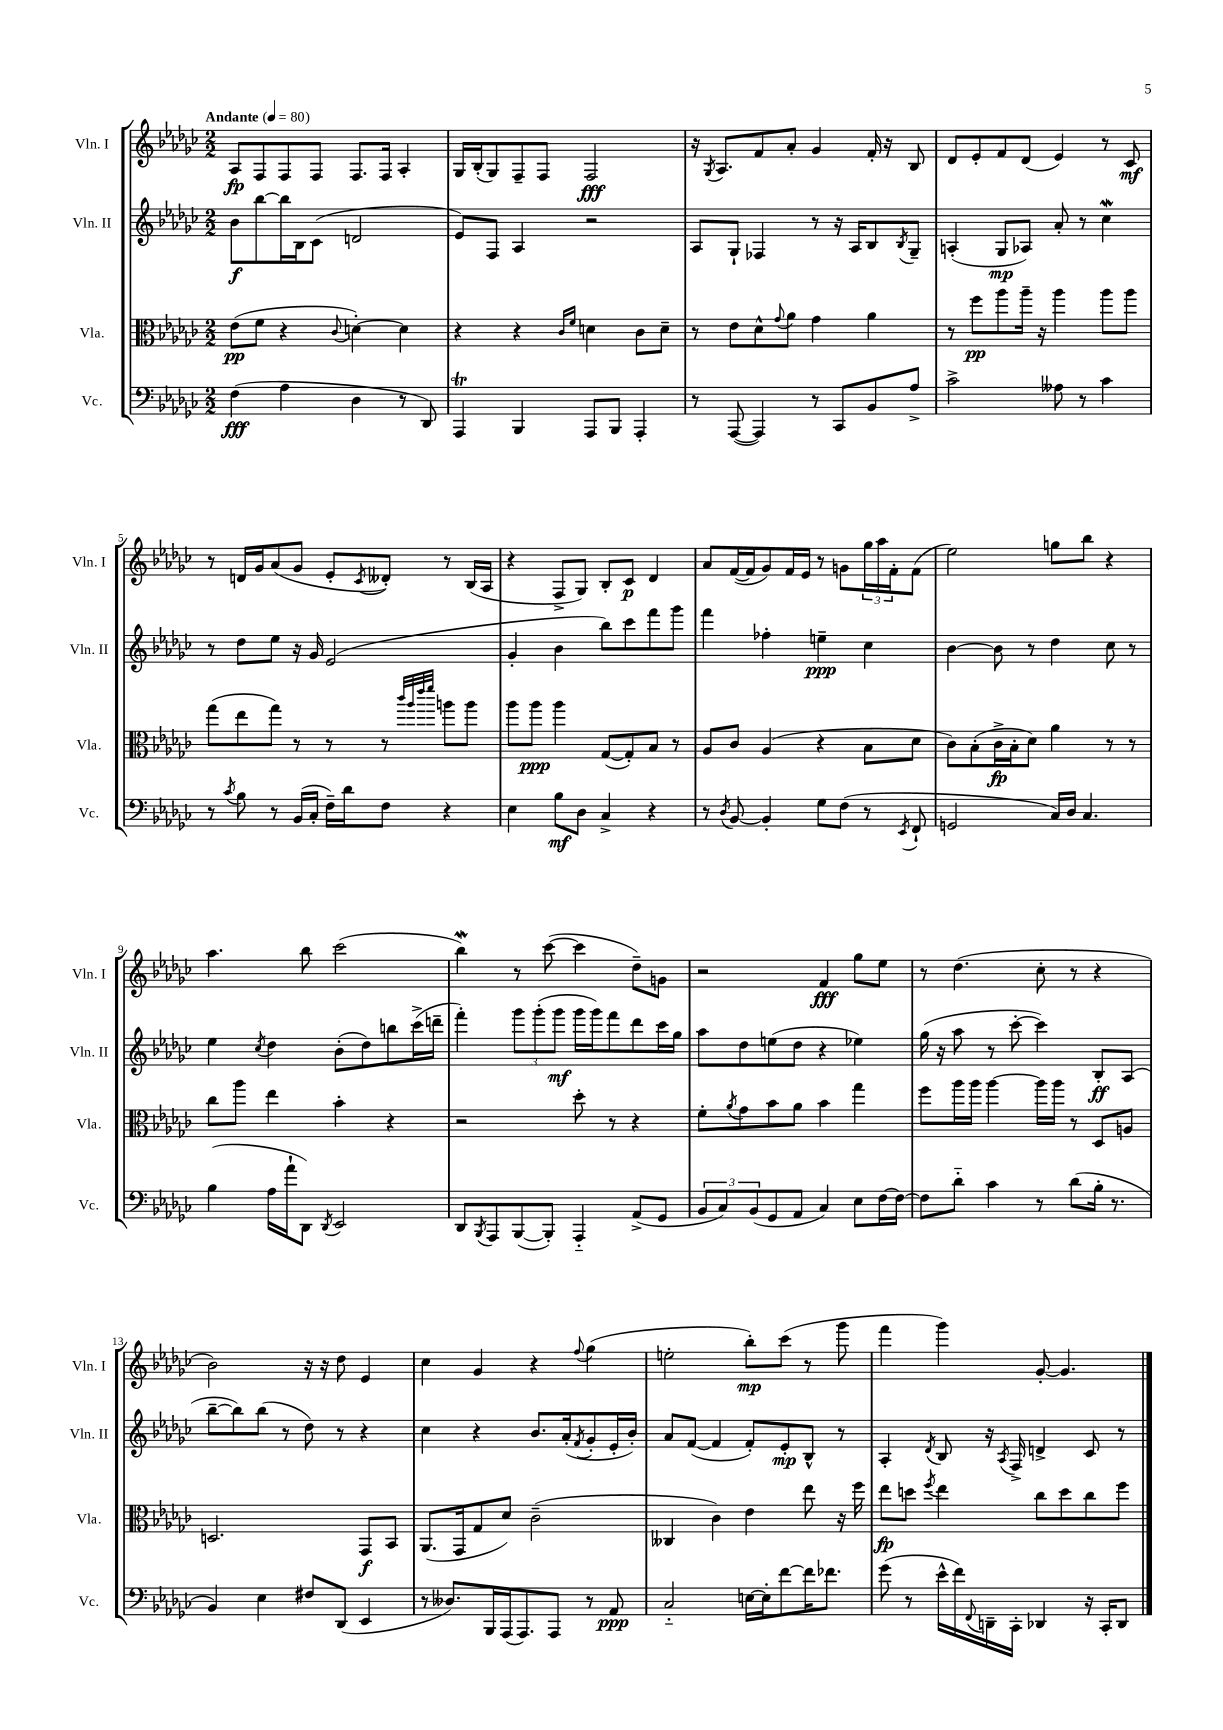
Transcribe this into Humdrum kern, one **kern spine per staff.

**kern	**dynam	**kern	**dynam	**kern	**dynam	**kern	**dynam
*part4	*part4	*part3	*part3	*part2	*part2	*part1	*part1
*staff4	*staff4	*staff3	*staff3	*staff2	*staff2	*staff1	*staff1
*I"Vc.	*	*I"Vla.	*	*I"Vln. II	*	*I"Vln. I	*
*I'Vc.	*	*I'Vla.	*	*I'Vln. II	*	*I'Vln. I	*
*clefF4	*	*clefC3	*	*clefG2	*	*clefG2	*
*k[b-e-a-d-g-c-]	*	*k[b-e-a-d-g-c-]	*	*k[b-e-a-d-g-c-]	*	*k[b-e-a-d-g-c-]	*
*M2/2	*	*M2/2	*	*M2/2	*	*M2/2	*
*MM80	*	*MM80	*	*MM80	*	*MM80	*
=1	=1	=1	=1	=1	=1	=1	=1
!	!	!	!	!	!	!LO:TX:a:B:t=Andante	!
(4F\	fff	(8e-\L	pp	8b-\L	f	8A-/L	fp
.	.	8f\J	.	[8bb-\	.	8F/	.
4A-\	.	4r	.	16bb-\L]	.	8F/	.
.	.	.	.	16B-\J	.	.	.
.	.	.	.	(8c-\J	.	8F/J	.
.	.	8qqc-/	.	.	.	.	.
4D-\	.	[4dn'\)	.	2dn/	.	8.F/L	.
.	.	.	.	.	.	16F/Jk	.
8r	.	4d\]	.	.	.	4A-'/	.
8DD-/)	.	.	.	.	.	.	.
=2	=2	=2	=2	=2	=2	=2	=2
4AAA-T/	.	4r	.	8e-/L)	.	16G-/LL	.
.	.	.	.	.	.	(16B-'/J	.
.	.	.	.	8F/J	.	8G-/)	.
4BBB-/	.	4r	.	4A-/	.	8F~/	.
.	.	.	.	.	.	8F/J	.
.	.	16qqc-/LL	.	.	.	.	.
.	.	16qqf/JJ	.	.	.	.	.
8AAA-/L	.	4dn\	.	2r	.	2F/	fff
8BBB-/J	.	.	.	.	.	.	.
4AAA-'/	.	8c-\L	.	.	.	.	.
.	.	8d~\J	.	.	.	.	.
=3	=3	=3	=3	=3	=3	=3	=3
8r	.	8r	.	8A-/L	.	16r	.
.	.	.	.	.	.	8qG-/	.
.	.	.	.	.	.	8.A-/L	.
([8AAA-/	.	8e-\L	.	8G-`/J	.	.	.
4AAA-/])	.	8d-^^\	.	4F-X/	.	8f/	.
.	.	8qqg-/	.	.	.	.	.
.	.	8a-\J	.	.	.	8a-'/J	.
8r	.	4g-\	.	8r	.	4g-/	.
8CC-/L	.	.	.	16r	.	.	.
.	.	.	.	16A-/KL	.	.	.
8BB-/	.	4a-\	.	8B-/	.	16f'/	.
.	.	.	.	.	.	16r	.
.	.	.	.	8qB-/	.	.	.
8A-^/J	.	.	.	8G-~/J	.	8B-/	.
=4	=4	=4	=4	=4	=4	=4	=4
2c-^\	.	8r	.	(4An'/	.	8d-/L	.
.	.	8ff\L	pp	.	.	8e-'/	.
.	.	8aa-\	.	8G-/L	mp	8f/	.
.	.	16aa-~\Jk	.	8A-X/J)	.	(8d-/J	.
.	.	16r	.	.	.	.	.
8A--X\	.	4aa-\	.	8a-'/	.	4e-/)	.
8r	.	.	.	8r	.	.	.
4c-\	.	8aa-\L	.	4cc-w\	.	8r	.
.	.	8aa-\J	.	.	.	8c-/	mf
!!LO:LB:g=z
=5	=5	=5	=5	=5	=5	=5	=5
8r	.	(8gg-\L	.	8r	.	8r	.
8qc-/	.	.	.	.	.	.	.
8B-\	.	8ee-\	.	8dd-\L	.	16dn/LL	.
.	.	.	.	.	.	16g-/J	.
8r	.	8gg-\J)	.	8ee-\J	.	(8a-/	.
(16BB-/LL	.	8r	.	16r	.	8g-/J	.
16C-'/JJ	.	.	.	16g-/	.	.	.
16F~\LL)	.	8r	.	(2e-/	.	8e-'/L	.
16d-\J	.	.	.	.	.	.	.
.	.	.	.	.	.	8qc-/	.
8F\J	.	8r	.	.	.	8d--X'/J)	.
.	.	32qqccc-/LLL	.	.	.	.	.
.	.	32qqaa-/	.	.	.	.	.
.	.	32qqeee-/	.	.	.	.	.
.	.	32qqfff/JJJ	.	.	.	.	.
4r	.	8aan\L	.	.	.	8r	.
.	.	8aa\J	.	.	.	(16B-/LL	.
.	.	.	.	.	.	16A-/JJ	.
=6	=6	=6	=6	=6	=6	=6	=6
4E-\	.	8aa-\L	.	4g-'/	.	4r	.
.	.	8aa-\J	ppp	.	.	.	.
8B-\L	mf	4aa-\	.	4b-\	.	8F^/L	.
8D-\J	.	.	.	.	.	8G-/J)	.
4C-^/	.	([8G-/L	.	8bb-\L)	.	8B-'/L	.
.	.	8G-'/])	.	8ccc-\	.	8c-/J	p
4r	.	8B-/J	.	8fff\	.	4d-/	.
.	.	8r	.	8ggg-\J	.	.	.
=7	=7	=7	=7	=7	=7	=7	=7
8r	.	8A-/L	.	4fff\	.	8a-/L	.
8qD-/	.	.	.	.	.	.	.
[8BB-/	.	8c-/J	.	.	.	([16f/L	.
.	.	.	.	.	.	16f/J]	.
4BB-'/]	.	(4A-/	.	4ff-X'\	.	8g-/)	.
.	.	.	.	.	.	16f/L	.
.	.	.	.	.	.	16e-/JJ	.
8G-\L	.	4r	.	4een~\	ppp	8r	.
(8F\J	.	.	.	.	.	8gn\L	.
8r	.	8B-\L	.	4cc-\	.	24gg-\L	.
.	.	.	.	.	.	24aa-\	.
.	.	.	.	.	.	24f'\J	.
8qEE-/	.	.	.	.	.	.	.
8FF`/	.	8d-\J	.	.	.	(8f\J	.
=8	=8	=8	=8	=8	=8	=8	=8
2GGn/	.	8c-\L)	.	[4b-\	.	2ee-\)	.
.	.	(8B-'\	.	.	.	.	.
.	.	16c-^\L	fp	8b-\]	.	.	.
.	.	16B-'\J	.	.	.	.	.
.	.	8d-\J)	.	8r	.	.	.
16C-/LL)	.	4a-\	.	4dd-\	.	8ggn\L	.
16D-/JJ	.	.	.	.	.	.	.
4.C-/	.	.	.	.	.	8bb-\J	.
.	.	8r	.	8cc-\	.	4r	.
.	.	8r	.	8r	.	.	.
!!LO:LB:g=z
=9	=9	=9	=9	=9	=9	=9	=9
(4B-\	.	8cc-\L	.	4ee-\	.	4.aa-\	.
.	.	8aa-\J	.	.	.	.	.
.	.	.	.	8qcc-/	.	.	.
16A-\LL	.	4ee-\	.	4dd-\	.	.	.
16a-`\J	.	.	.	.	.	.	.
8DD-\J)	.	.	.	.	.	8bb-\	.
8qDD-/	.	.	.	.	.	.	.
2EE-/	.	4b-'\	.	(8b-'\L	.	(2ccc-\	.
.	.	.	.	8dd-\)	.	.	.
.	.	4r	.	8bbn\	.	.	.
.	.	.	.	(16ccc-^\L	.	.	.
.	.	.	.	16dddn~\JJ	.	.	.
=10	=10	=10	=10	=10	=10	=10	=10
8DD-/L	.	2r	.	4fff'\)	.	4bb-W\)	.
8qBBB-/	.	.	.	.	.	.	.
8AAA-/	.	.	.	.	.	.	.
([8BBB-/	.	.	.	12ggg-\L	.	8r	.
.	.	.	.	(12ggg-'\	.	.	.
8BBB-'/J])	.	.	.	.	.	([8ccc-\	.
.	.	.	.	12ggg-\J	mf	.	.
4AAA-/	.	8dd-'\	.	16ggg-\LL	.	4ccc-\]	.
.	.	.	.	16ggg-\J)	.	.	.
.	.	8r	.	8fff\	.	.	.
(8AA-^/L	.	4r	.	8ddd-\	.	8dd-~\L)	.
8GG-/J	.	.	.	16ccc-\L	.	8gn\J	.
.	.	.	.	16gg-\JJ	.	.	.
=11	=11	=11	=11	=11	=11	=11	=11
12BB-/L	.	8f'\L	.	8aa-\L	.	2r	.
12C-/)	.	.	.	.	.	.	.
.	.	8qa-/	.	.	.	.	.
.	.	8g-\	.	8dd-\	.	.	.
(12BB-/	.	.	.	.	.	.	.
8GG-/	.	8b-\	.	(8een\	.	.	.
8AA-/J	.	8a-\J	.	8dd-\J	.	.	.
4C-/)	.	4b-\	.	4r	.	4f/	fff
8E-\L	.	4gg-\	.	4ee-X\)	.	8gg-\L	.
[16F\L	.	.	.	.	.	8ee-\J	.
16F\JJ_	.	.	.	.	.	.	.
=12	=12	=12	=12	=12	=12	=12	=12
8F\L]	.	8ff\L	.	(16gg-\	.	8r	.
.	.	.	.	16r	.	.	.
8d-\J	.	16aa-\L	.	8aa-\	.	(4.dd-\	.
.	.	16aa-\JJ	.	.	.	.	.
4c-\	.	[4aa-\	.	8r	.	.	.
.	.	.	.	[8ccc-'\	.	.	.
8r	.	16aa-\LL]	.	4ccc-\])	.	8cc-'\	.
.	.	16aa-\JJ	.	.	.	.	.
(8d-\L	.	8r	.	.	.	8r	.
16B-'\Jk	.	8D-/L	.	8B-'/L	ff	4r	.
8.r	.	.	.	.	.	.	.
.	.	8An/J	.	(8A-/J	.	.	.
!!LO:LB:g=z
=13	=13	=13	=13	=13	=13	=13	=13
4BB-/)	.	2.Dn/	.	[8bb-~\L	.	2b-\)	.
.	.	.	.	8bb-\])	.	.	.
4E-\	.	.	.	(8bb-\J	.	.	.
.	.	.	.	8r	.	.	.
8F#X/L	.	.	.	8dd-\)	.	16r	.
.	.	.	.	.	.	16r	.
(8DD-/J	.	.	.	8r	.	8dd-\	.
4EE-/	.	8GG-/L	f	4r	.	4e-/	.
.	.	8BB-/J	.	.	.	.	.
=14	=14	=14	=14	=14	=14	=14	=14
8r	.	(8.AA-/L	.	4cc-\	.	4cc-\	.
8.D--X/L)	.	.	.	.	.	.	.
.	.	16GG-/k	.	.	.	.	.
.	.	8G-/	.	4r	.	4g-/	.
16BBB-/L	.	.	.	.	.	.	.
(16AAA-/J	.	8d-/J)	.	.	.	.	.
8.AAA-/)	.	.	.	.	.	.	.
.	.	(2c-~\	.	8.b-/L	.	4r	.
8AAA-/J	.	.	.	.	.	.	.
.	.	.	.	(16a-'/k	.	.	.
.	.	.	.	8qf/	.	8qqff/	.
8r	.	.	.	8g-'/	.	(4gg-\	.
8AA-/	ppp	.	.	16e-'/L	.	.	.
.	.	.	.	16b-'/JJ)	.	.	.
=15	=15	=15	=15	=15	=15	=15	=15
2C-/	.	4C--X/	.	8a-/L	.	2een'\	.
.	.	.	.	([8f/J	.	.	.
.	.	4c-\)	.	4f/]	.	.	.
[16En\LL	.	4e-\	.	8f'/L)	.	8bb-'\L)	mp
16E'\J]	.	.	.	.	.	.	.
[8f\	.	.	.	8e-'/	mp	(8ccc-\J	.
16f\K]	.	8ee-\	.	8B-^^/J	.	8r	.
8.f-X\J	.	.	.	.	.	.	.
.	.	16r	.	8r	.	8ggg-\	.
.	.	16ff\	.	.	.	.	.
=16	=16	=16	=16	=16	=16	=16	=16
(8g-\	.	8ee-\L	fp	4A-'/	.	4fff\	.
8r	.	8ddn\J	.	.	.	.	.
.	.	8qff/	.	8qd-/	.	.	.
16e-^^\LL	.	4ee-\	.	8B-/	.	4ggg-\)	.
16f\)	.	.	.	.	.	.	.
8qqFF/	.	.	.	.	.	.	.
16DDn~\	.	.	.	16r	.	.	.
.	.	.	.	8qA-/	.	.	.
16CC-'\JJ	.	.	.	16F^/	.	.	.
4DD-X/	.	8cc-\L	.	4dn^/	.	[8g-'/	.
.	.	8dd\	.	.	.	4.g-/]	.
16r	.	8cc-\	.	8c-/	.	.	.
16CC-'/KL	.	.	.	.	.	.	.
8DD-/J	.	8ff\J	.	8r	.	.	.
==	==	==	==	==	==	==	==
*-	*-	*-	*-	*-	*-	*-	*-
